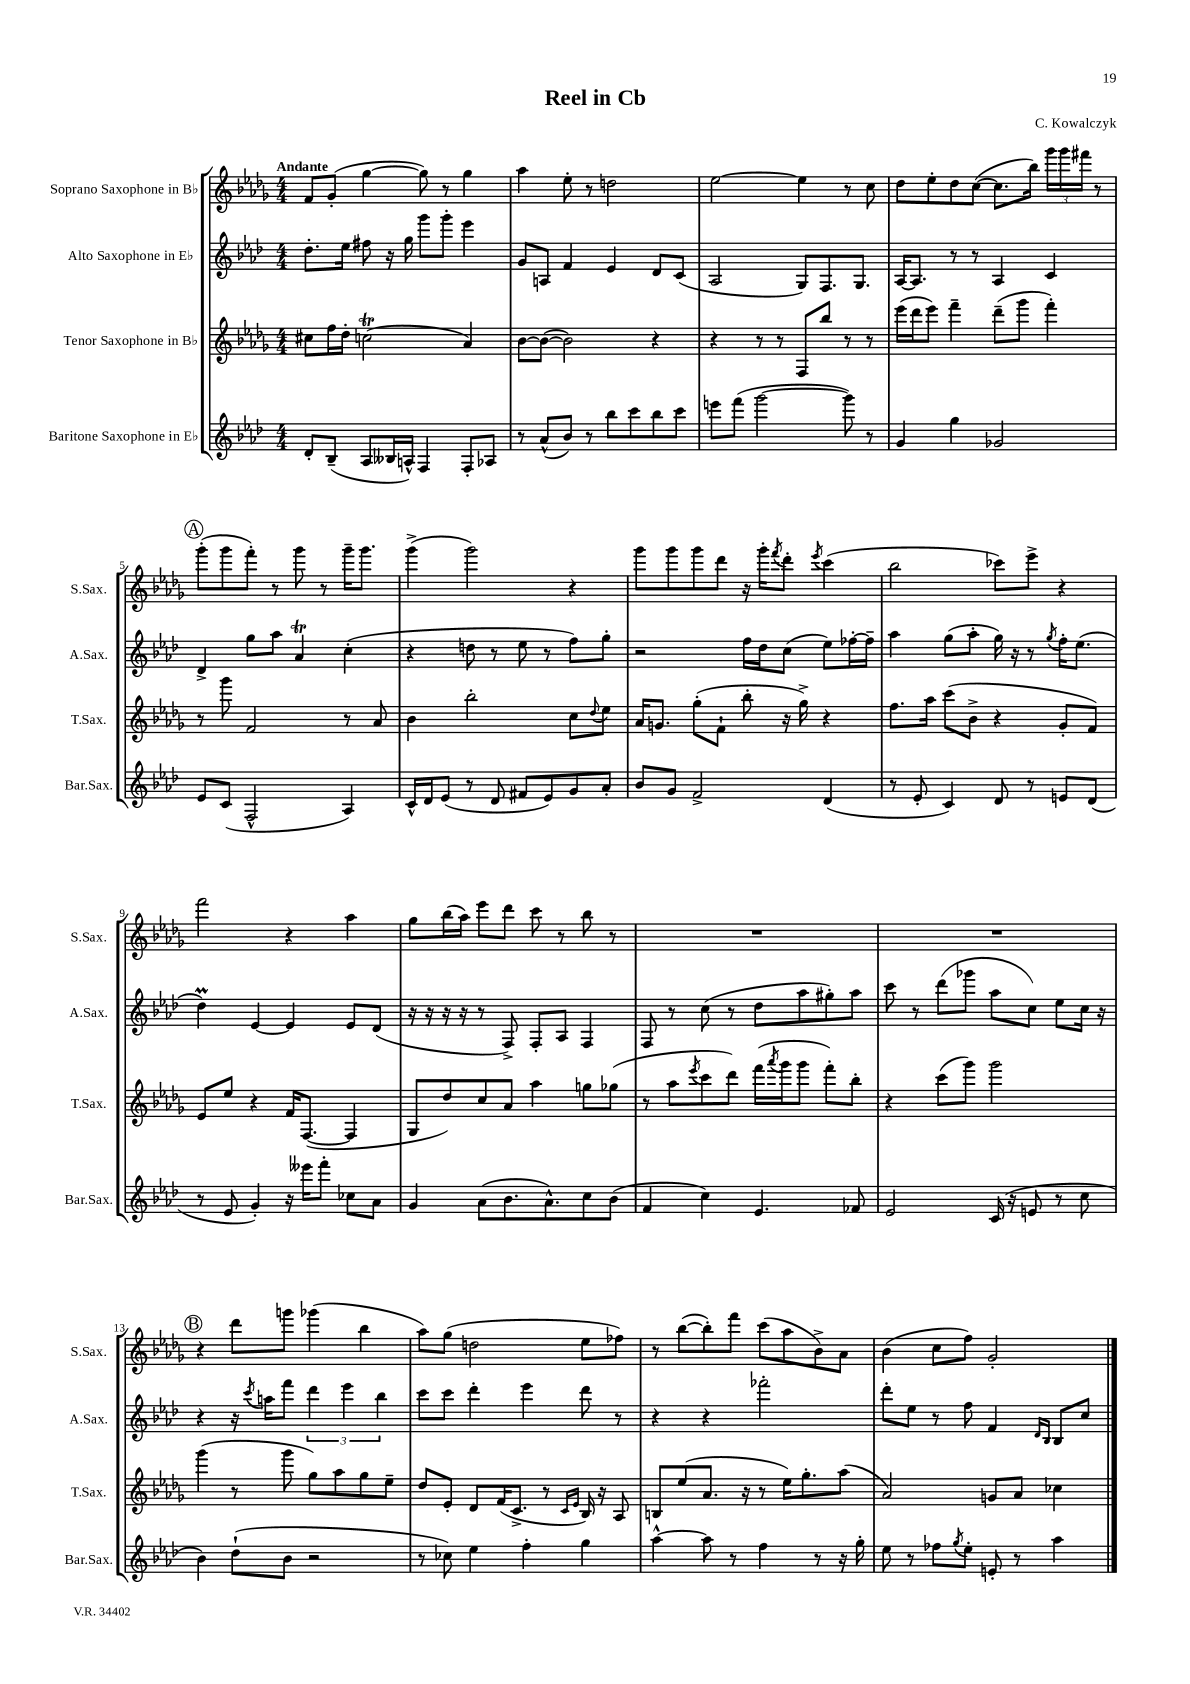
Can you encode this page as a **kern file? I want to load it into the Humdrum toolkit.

**kern	**kern	**kern	**kern
*staff4	*staff3	*staff2	*staff1
*clefG2	*clefG2	*clefG2	*clefG2
*k[b-e-a-d-]	*k[b-e-a-d-g-]	*k[b-e-a-d-]	*k[b-e-a-d-g-]
*M4/4	*M4/4	*M4/4	*M4/4
8d-'/L	8cc#\L	8.dd-'\L	8f/L
(8B-~/J	16ff\L	.	(8g-'/J
.	16dd-'\JJ	16ee-\Jk	.
8A-/L	(2cc\	8ff#\	[4gg-\
16B--/L	.	16r	.
16A^^/JJ)	.	16gg\	.
4F/	.	8ggg\L	8gg-\])
.	.	8ggg'\J	8r
8F'/L	4a-/)	4eee-\	4gg-\
8A-/J	.	.	.
=	=	=	=
8r	[8b-\L	8g/L	4aa-\
(8a-^^/L	(8b-\_J	8A/J	.
8b-/J)	2b-\])	4f/	8ee-'\
8r	.	.	8r
8bb-\L	.	4e-/	2dd\
8ccc\	.	.	.
8bb-\	4r	8d-/L	.
8ccc\J	.	(8c/J	.
=	=	=	=
8eee\L	4r	2A-/	[2ee-\
(8fff\J	.	.	.
[2ggg\	8r	.	.
.	8r	.	.
.	8F/L	8G/L)	4ee-\]
.	8bb-/J	8.F/	.
8ggg\])	8r	.	8r
.	.	8.G/J	.
8r	8r	.	8cc\
=	=	=	=
4g/	(16eee-\LL	[16A-/LK	8dd-\L
.	16ddd-\J	8.A-/]J	.
.	8eee-\J)	.	8ee-'\
4gg\	4fff~\	8r	8dd-\
.	.	8r	([8cc\J
2g-/	(8ddd-~\L	4A-/	8.cc\]L
.	8ggg-\J	.	.
.	.	.	16bb-\Jk)
.	4fff'\)	4c/	24ggg-\LL
.	.	.	24ggg-\
.	.	.	24fff#\JJ
.	.	.	8r
=	=	=	=
8e-/L	8r	4d-^/	(8ggg-'\L
(8c/J	8ggg-\	.	8ggg-\
2F^^/	2f/	8gg\L	8fff'\J)
.	.	8aa-\J	8r
.	.	4a-/	8ggg-\
.	.	.	8r
4A-/)	8r	(4cc'\	16ggg-~\LK
.	.	.	8.ggg-\J
.	8a-/	.	.
=	=	=	=
16c^^/LL	4b-\	4r	(4ggg-^\
16d-/J	.	.	.
(8e-/J	.	.	.
8r	2bb-'\	8dd\	2ggg-\)
8d-/	.	8r	.
8f#/L	.	8ee-\	.
8e-/)	.	8r	.
8g/	8cc\L	8ff\L)	4r
.	8qqdd-/	.	.
8a-'/J	8ee-\J	8gg'\J	.
=	=	=	=
8b-/L	16a-/LK	2r	8ggg-\L
.	8.g/J	.	.
8g/J	.	.	8ggg-\
2f^/	(8gg-'\L	.	8ggg-\
.	8f`\J	.	8ddd-\J
.	8bb-'\	16ff\LL	16r
.	.	16dd-\J	16ggg-'\LK
.	.	.	8qfff/
.	16r	(8cc\J	8ddd-'\J
.	16gg-^\)	.	.
.	.	.	8qeee-/
(4d-/	4r	8ee-\L)	(4ccc\
.	.	[16ff-'\L	.
.	.	16ff-~\]JJ	.
=	=	=	=
8r	8.ff\L	4aa-\	2bb-\
8e-'/	.	.	.
.	16aa-\Jk	.	.
4c/)	(8ccc\L	(8gg\L	.
.	8b-^\J	8aa-'\J	.
8d-/	4r	16gg\)	8ccc-\L)
.	.	16r	.
8r	.	8r	8eee-^\J
.	.	8qgg/	.
8e/L	8g-'/L	16ff'\LK	4r
.	.	(8.ee-\J	.
(8d-/J	8f/J)	.	.
=	=	=	=
8r	8e-/L	4dd-\)	2fff\
8e-/	8ee-/J	.	.
4g'/)	4r	[4e-/	.
16r	16f/LK	4e-/]	4r
16eee--\LK	([8.F/J	.	.
8fff'\J	.	.	.
8cc-\L	4F/]	8e-/L	4aa-\
8a-\J	.	(8d-/J	.
=	=	=	=
4g/	8G-/L	16r	8gg-\L
.	.	16r	.
.	8dd-/)	16r	(16bb-\L
.	.	16r	16aa-\JJ)
(8a-\L	8cc/	8r	8eee-\L
8.b-\	8a-/J	8F^/)	8ddd-\J
.	4aa-\	8F'/L	8ccc\
8.a-^^\)	.	.	.
.	.	8A-/J	8r
8cc\	8gg\L	4F/	8bb-\
(8b-\J	(8gg-\J	.	8r
=	=	=	=
4f/	8r	8F/	1r
.	8aa-\L	8r	.
.	8qeee-/	.	.
4cc\)	8ccc\	(8cc\	.
.	8ddd-\J)	8r	.
4.e-/	(16fff\LL	8dd-\L	.
.	8qaaa-/	.	.
.	16ggg-\J	.	.
.	8ggg-\J	8aa-\	.
.	8fff'\L)	8gg#'\)	.
8f-/	8bb-'\J	8aa-\J	.
=	=	=	=
2e-/	4r	8ccc\	1r
.	.	8r	.
.	(8ccc\L	(8ddd-\L	.
.	8ggg-\J)	8ggg-\J	.
(16c/	2ggg-\	8aa-\L	.
16r	.	.	.
8e/	.	8cc\J)	.
8r	.	8ee-\L	.
8cc\	.	16cc\Jk	.
.	.	16r	.
=	=	=	=
4b-\)	(4ggg-\	4r	4r
(8dd-`\L	8r	16r	8ddd-\L
.	.	8qccc/	.
.	.	16aa\LK	.
8b-\J	8ggg-\	8fff\J	8ggg\J
2r	8gg-\L)	6ddd-\	(4ggg-\
.	8aa-\	.	.
.	.	6eee-\	.
.	8gg-\	.	4bb-\
.	.	6bb-\	.
.	8ee-~\J	.	.
=	=	=	=
8r	8dd-/L	8ccc\L	8aa-\L)
8cc-\)	8e-'/J	8ccc\J	(8gg-\J
4ee-\	8d-/L	4ddd-'\	2dd\
.	(16f/K	.	.
.	8.c^/J	.	.
4ff'\	.	4eee-\	.
.	8r	.	.
.	16qqc/LL	.	.
.	16qqe-/JJ	.	.
4gg\	16B-/)	8ddd-\	8ee-\L
.	16r	.	.
.	8A-/	8r	8ff-\J)
=	=	=	=
[4aa-^^\	8B/L	4r	8r
.	(8ee-/	.	([8bb-\L
8aa-\]	8.a-/J	4r	8bb-'\])
8r	.	.	8fff\J
.	16r	.	.
4ff\	8r	2fff-'\	(8ccc\L
.	16ee-\LK)	.	8aa-\
.	8.gg-'\	.	.
8r	.	.	8b-^\)
16r	(8aa-\J	.	8a-\J
16gg'\	.	.	.
=	=	=	=
8ee-\	2a-/)	8ddd-'\L	(4b-\
8r	.	8ee-\J	.
8ff-\L	.	8r	8cc\L
8qgg/	.	.	.
8ee-'\J	.	8ff\	8ff\J)
8e'/	8g/L	4f/	2g-'/
8r	8a-/J	.	.
.	.	16qqd-/LL	.
.	.	16qqB-/JJ	.
4aa-\	4cc-\	8B-/L	.
.	.	8cc/J	.
==	==	==	==
*-	*-	*-	*-
